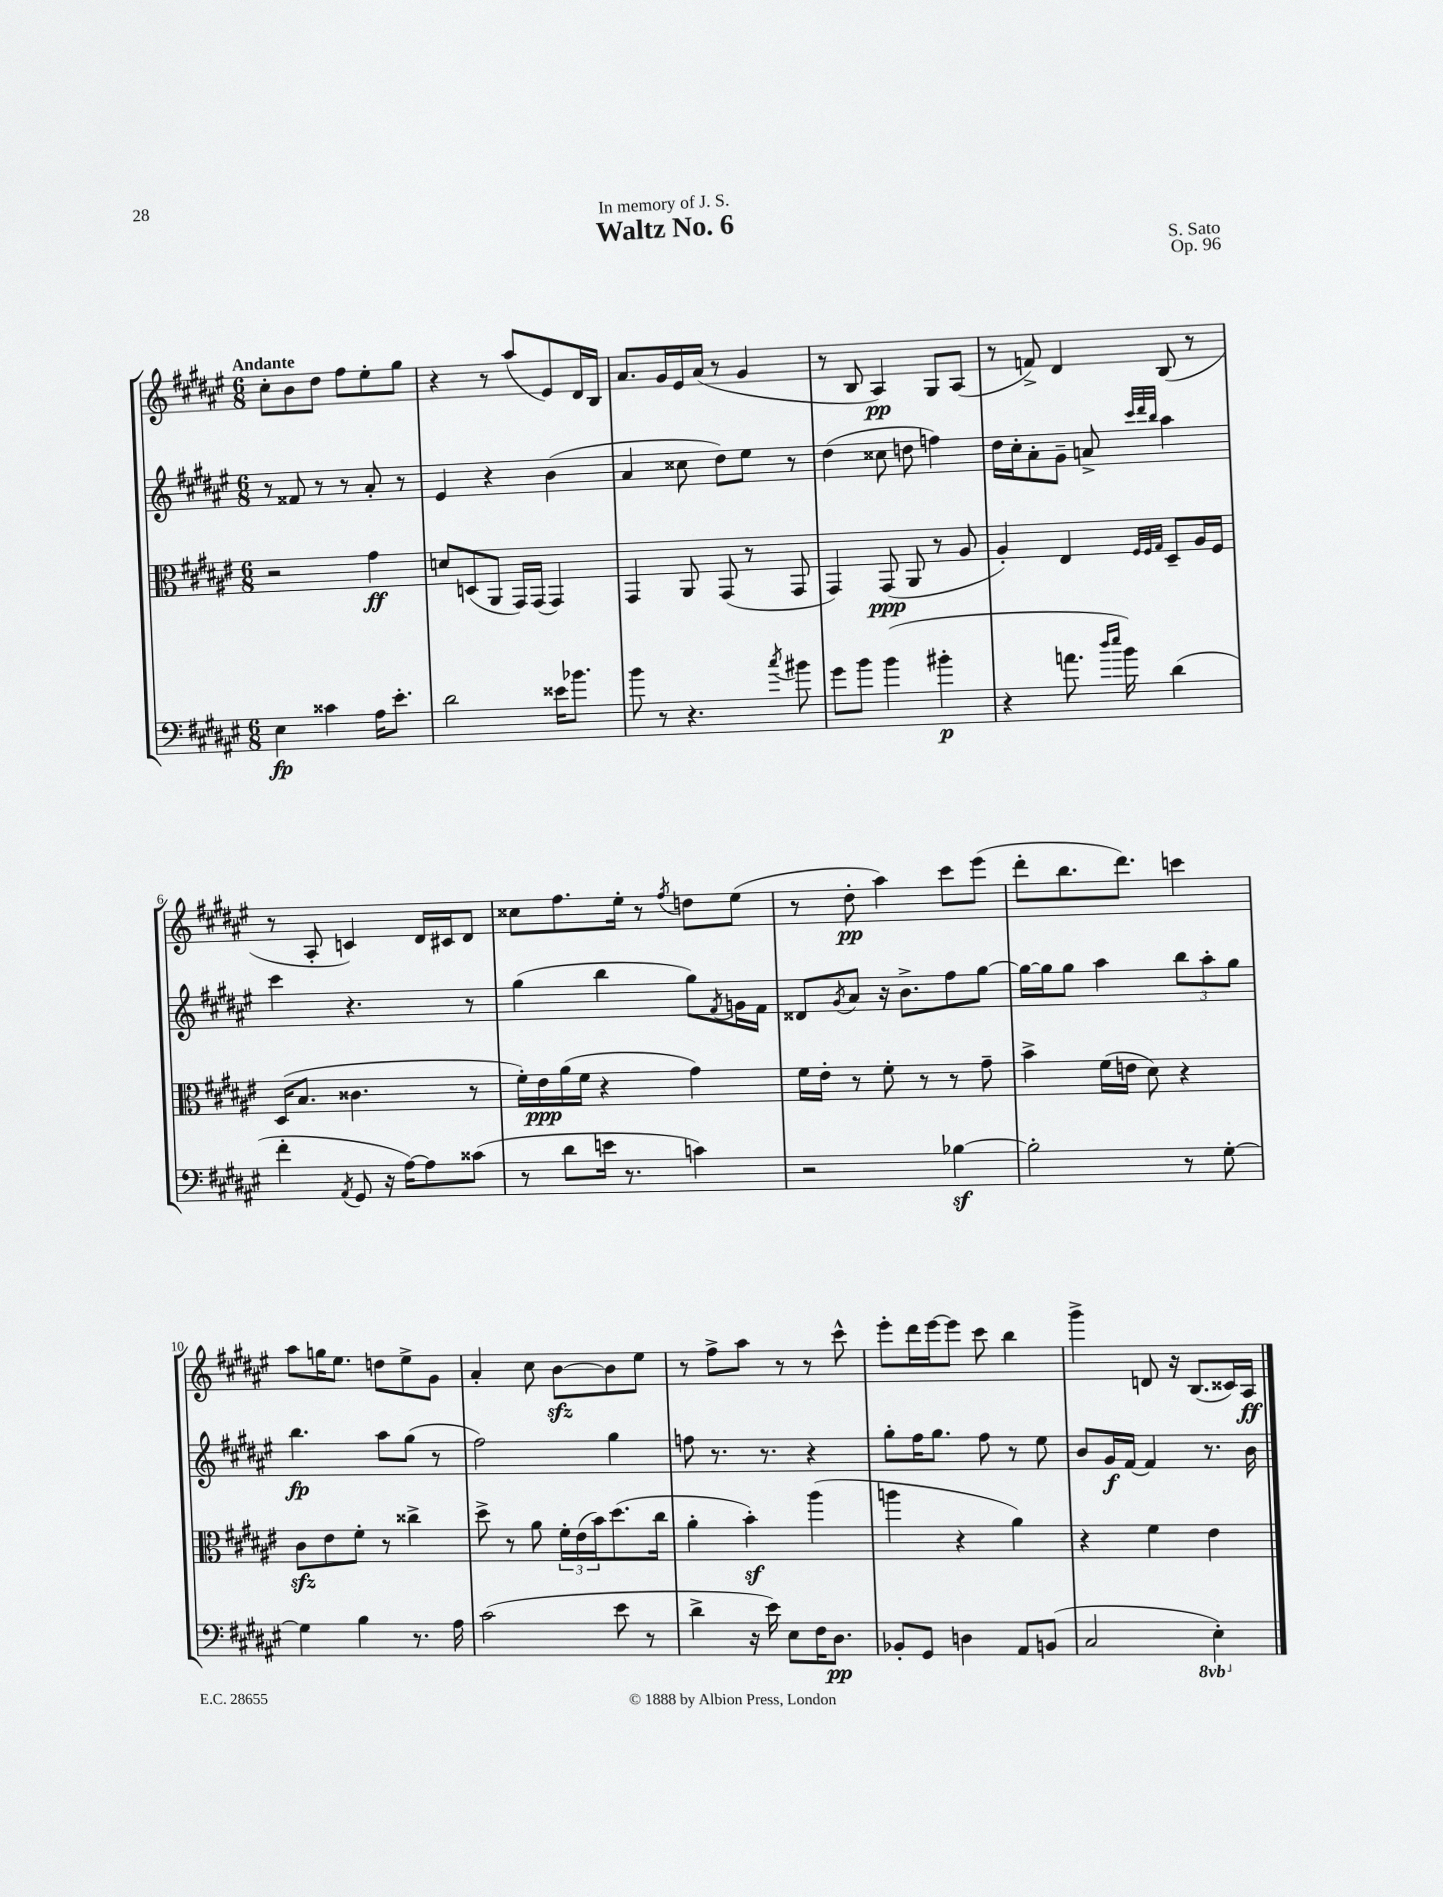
\header { title = "Waltz No. 6" composer = "S. Sato" dedication = "In memory of J. S." opus = "Op. 96" }
<<
\new StaffGroup <<
\new Staff = "s0" {
    \clef treble \key fis \major \numericTimeSignature \time 6/8 \tempo "Andante"
    cis''8-. b'8 dis''8 fis''8 eis''8-. gis''8 |
    r4 r8 ais''8( eis'8) dis'16 b16 |
    ais'8. gis'16 eis'16 ais'16( r8 gis'4 |
    r8 b8 ais4\pp) gis8 ais8( |
    r8 f'8->) dis'4 b8( r8 |
    r8 ais8-. c'4) dis'16 cis'16 dis'8 |
    cisis''8 fis''8. eis''16-. r8 \acciaccatura { fis''8 } d''8 eis''8( |
    r8 dis''8-.\pp ais''4) cis'''8 eis'''8( |
    dis'''8-. b''8. dis'''8.) c'''4 |
    ais''8 g''16 eis''8. d''8 eis''8-> gis'8 |
    ais'4-. cis''8 b'8~\sfz b'8 eis''8 |
    r8 fis''8-> ais''8 r8 r8 cis'''8-^ |
    eis'''8-. dis'''16 eis'''16~ eis'''8 cis'''8 b''4 |
    gis'''4-> d'8 r16 b8.( cisis'16) ais16\ff \bar "|." |
}
\new Staff = "s1" {
    \clef treble \key fis \major \numericTimeSignature \time 6/8
    r8 fisis'8 r8 r8 ais'8-. r8 |
    eis'4 r4 b'4( |
    ais'4 cisis''8 dis''8) eis''8 r8 |
    dis''4( cisis''8 d''8 f''4) |
    dis''16 cis''16-. ais'8-. gis'8-- a'8-> \grace { cis'''32 dis'''32 b''32 } ais''4 |
    cis'''4 r4. r8 |
    gis''4( b''4 gis''8) \acciaccatura { fis'8 } g'16 fis'16 |
    disis'8 \acciaccatura { gis'8 } ais'8 r16 b'8.-> fis''8 gis''8~ |
    gis''16~ gis''16 gis''8 ais''4 \tuplet 3/2 { b''8 ais''8-. gis''8 } |
    b''4.\fp ais''8 gis''8( r8 |
    fis''2) gis''4 |
    f''8 r8. r8. r4 |
    gis''8-. fis''16 gis''8. fis''8 r8 eis''8 |
    b'8 gis'16\f fis'16~ fis'4 r8. b'16 \bar "|." |
}
\new Staff = "s2" {
    \clef alto \key fis \major \numericTimeSignature \time 6/8
    r2 gis'4\ff |
    d'8 d8( ais,8 gis,16) gis,16( gis,4) |
    gis,4 ais,8 gis,8( r8 gis,8 |
    gis,4) gis,8\ppp( ais,8 r8 ais8 |
    ais4-.) eis4 \grace { fis32 fis32 gis32 } dis8-- ais16 fis16 |
    dis16( b8. cisis'4. r8 |
    fis'16-.) eis'16\ppp ais'16( fis'16 r4 gis'4) |
    fis'16 eis'16-. r8 fis'8-. r8 r8 gis'8-- |
    b'4-> fis'16( e'16 dis'8) r4 |
    cis'8\sfz eis'8 fis'8-. r8 cisis''4-> |
    dis''8-> r8 ais'8 \tuplet 3/2 { fis'16-. eis'16( b'16) } dis''8.( cis''16 |
    ais'4-. b'4-.\sf) ais''4( |
    a''4 r4 ais'4) |
    r4 fis'4 eis'4 \bar "|." |
}
\new Staff = "s3" {
    \clef bass \key fis \major \numericTimeSignature \time 6/8 \set Staff.ottavationMarkups = #ottavation-simple-ordinals
    eis4\fp cisis'4 ais16 eis'8.-. |
    dis'2 eisis'16 bes'8. |
    b'8 r8 r4. \acciaccatura { cis''8 } bis'8 |
    gis'8 b'8 b'4( bis'4-.\p |
    r4 a'8. \grace { dis''16 eis''16 } b'16) dis'4( |
    fis'4-. \acciaccatura { ais,8 } gis,8 r16 ais16~) ais8 cisis'8( |
    r8 dis'8 e'16 r8. c'4) |
    r2 bes4~\sf |
    bes2-. r8 gis8~-. |
    gis4 b4 r8. ais16 |
    cis'2( eis'8 r8 |
    dis'4-> r16 eis'16) eis8 fis16 dis8.\pp |
    bes,8-. gis,8 d4 ais,8 b,8( |
    cis2 \ottava #-1 eis,4-.) \ottava #0 \bar "|." |
}
>>
>>
